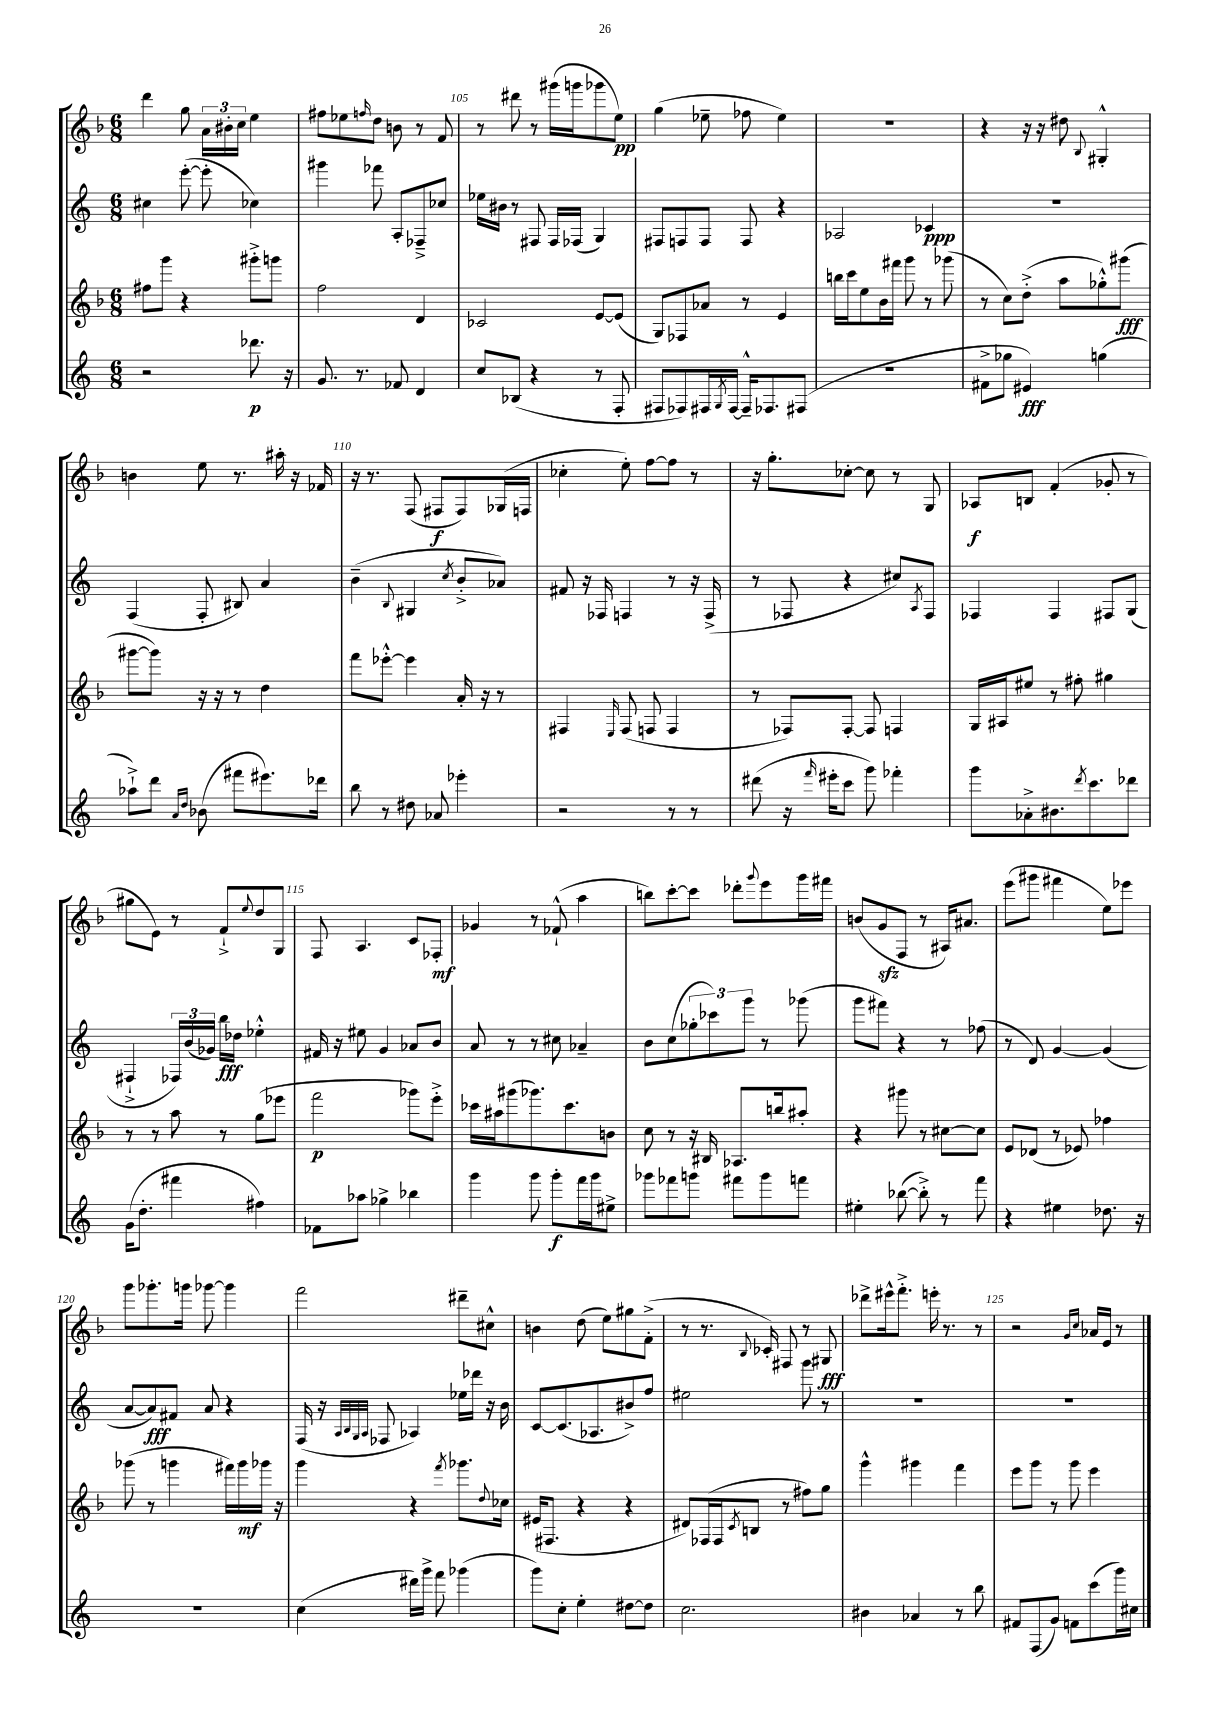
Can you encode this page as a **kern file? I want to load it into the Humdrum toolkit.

**kern	**kern	**kern	**kern
*staff4	*staff3	*staff2	*staff1
*clefG2	*clefG2	*clefG2	*clefG2
*k[]	*k[b-]	*k[]	*k[b-]
*M6/8	*M6/8	*M6/8	*M6/8
2r	8ff#	4cc#	4ddd
.	8ggg	.	.
.	4r	([8eee'	8gg
.	.	8eee']	24a
.	.	.	24b#'
.	.	.	24cc
8.ddd-	8ggg#'^	4cc-)	4ee
.	8ggg	.	.
16r	.	.	.
=	=	=	=
8.g	2ff	4ggg#	8ff#
.	.	.	8ee-
8.r	.	.	.
.	.	.	16qqff
.	.	8fff-	8dd
8f-	.	8A'	8b
4d	4d	8F-~^	8r
.	.	8cc-	8f
=	=	=	=
8cc	2c-	16ee-	8r
.	.	16b#	.
(8B-	.	8r	8ddd#
4r	.	8F#	8r
.	.	16F#	(16ggg#
.	.	(16F-	16ggg
8r	[8e	4G)	8ggg-
8F'	(8e]	.	8ee)
=	=	=	=
8F#	8G)	8F#	(4gg
8F-)	8F-	8F	.
16F#	8a-	8F	8ee-~
8qG	.	.	.
[16F#	.	.	.
16F#~^^]	8r	8F	8ff-
8.F-	.	.	.
.	4e	4r	4ee-)
(8F#	.	.	.
=	=	=	=
2.r	16bb	2A-	2.r
.	16ccc	.	.
.	8ee	.	.
.	16b-	.	.
.	16fff#	.	.
.	8ggg	.	.
.	8r	4c-	.
.	(8ggg-	.	.
=	=	=	=
8f#^	8r	2.r	4r
8gg-	8cc)	.	.
4e#)	(8dd'^	.	16r
.	.	.	16r
.	8aa	.	8dd#
.	.	.	8qqB-
(4gg	8gg-'^^)	.	4G#'^^
.	(8ggg#	.	.
=	=	=	=
8aa-`^)	[8ggg#	(4F	4b
8ddd	8ggg#])	.	.
16qqa	.	.	.
16qqdd	.	.	.
(8b-	16r	8F'	8ee
.	16r	.	.
8fff#	8r	8B#)	8.r
8.eee#)	4dd	4a	.
.	.	.	16aa#'
.	.	.	16r
16ddd-	.	.	16f-
=	=	=	=
8bb	8fff	(4b~	16r
.	.	.	8.r
8r	[8eee-'^^	.	.
.	.	8qqB	.
8dd#	4eee-]	4G#	(8F
8a-	.	.	8F#
.	.	8qcc	.
4eee-'	16a'	8b'^	8F#)
.	16r	.	.
.	8r	8a-)	(16G-
.	.	.	16F
=	=	=	=
2r	4F#	8f#	4cc-'
.	.	16r	.
.	.	16F-	.
.	16qqE	.	.
.	(8F#	4F	8ee')
.	8F	.	[8ff
8r	4F	8r	8ff]
8r	.	16r	8r
.	.	(16F^	.
=	=	=	=
(8ddd#	8r	8r	16r
.	.	.	8.gg'
16r	8F-)	8F-	.
16qqfff	.	.	.
16eee#'	.	.	.
8ccc	[8F-'	4r	[8cc-'
8ggg)	8F-]	.	8cc-]
4fff-'	4F	8cc#)	8r
.	.	8qA	.
.	.	8F-	8G
=	=	=	=
8ggg	16G	4F-	8A-
.	16A#	.	.
8a-'^	8ee#	.	8B
8.b#	8r	4F-	(4f'
.	8ff#'	.	.
8qddd	.	.	.
8.ccc	.	.	.
.	4gg#	8F#	8g-'
8ddd-	.	(8G	8r
=	=	=	=
(16g	8r	4F#`^	8gg#
8.dd'	.	.	.
.	8r	.	8e)
4fff#	8aa	24F-)	8r
.	.	(24b	.
.	.	24g-)	.
.	8r	16bb	8f`^
.	.	16dd-	.
.	.	.	8qqee
4ff#)	(8gg	4ee-'^^	8dd
.	8eee-	.	8G
=	=	=	=
8f-	2fff	16f#	8F
.	.	16r	.
8aa-	.	8ee#	4.A
4gg-^	.	4g	.
4bb-	8ggg-)	8a-	8c
.	8eee'^	8b	8F-'
=	=	=	=
4ggg	16ccc-	8a	4g-
.	16aa#	.	.
.	(8ggg#	8r	.
8ggg	8.ggg-)	8r	8r
8ggg'	.	8cc#	(8f-`^^
.	8.ccc-	.	.
16fff	.	4a-~	4aa
16ggg	.	.	.
8ee#^	8b	.	.
=	=	=	=
8ggg-	8cc	8b	8bb)
8fff-	8r	(8cc	[8ccc'
8ggg	16r	12gg-'	8ccc]
.	16B#	.	.
.	.	12ccc-)	.
8fff#	8.A-	.	8ddd-'
.	.	12ggg	.
.	.	.	8qqggg
8ggg	.	8r	8eee
.	16bb	.	.
8fff	8aa#'	(8ggg-	16ggg
.	.	.	16fff#
=	=	=	=
4ee#'	4r	8ggg	(8b
.	.	8fff#)	8g
([8bb-	8ggg#	4r	8F
8bb-'^])	8r	.	8r
8r	[8cc#	8r	16A#)
.	.	.	8.a#
8fff	8cc#]	(8ff-	.
=	=	=	=
4r	8e	8r	(8eee
.	(8d-	8d)	8ggg#
4ee#	8r	[4g	4fff#
.	8e-)	.	.
8.dd-	4ff-	(4g]	8ee)
.	.	.	8eee-
16r	.	.	.
=	=	=	=
2.r	(8ggg-	[8a	8ggg
.	8r	8a])	8.ggg-'
.	4ggg	8f#	.
.	.	.	16ggg
.	.	8a	[8ggg-
.	16fff#)	4r	4ggg-]
.	16ggg	.	.
.	16ggg-	.	.
.	16r	.	.
=	=	=	=
(4cc	4ggg	(16F	2fff
.	.	16r	.
.	.	32qqA	.
.	.	32qqB	.
.	.	32qqG	.
.	.	32qqA	.
.	.	8F-	.
16ddd#)	4r	4A-)	.
16ggg^	.	.	.
8fff	.	.	.
.	8qfff	.	.
(4ggg-	8.ggg-	16ee-	8ddd#~
.	.	16ddd-	.
.	.	16r	8cc#^^
.	8qqdd	.	.
.	16cc-	16b	.
=	=	=	=
8ggg)	(16e#	[8c	4b
.	8.F#	.	.
8cc'	.	(8.c]	.
4ee'	4r	.	(8dd
.	.	8.A-	.
.	.	.	8ee)
[8dd#	4r	8b#^)	8gg#
8dd#]	.	8ff	(8f'^
=	=	=	=
2.cc	8d#)	2ee#	8r
.	(16F-	.	8.r
.	16F-	.	.
.	8qc	.	.
.	8B	.	.
.	.	.	8qqB-
.	.	.	16c-')
.	8r	.	8F#
.	8ff#)	8ggg	8r
.	8gg	8r	8G#
=	=	=	=
4b#	4ggg^^	2.r	8ddd-^
.	.	.	16eee#^^
.	.	.	8.fff'^
4a-	4ggg#	.	.
.	.	.	16eee'
.	.	.	8.r
8r	4fff	.	.
8bb	.	.	8r
=	=	=	=
8f#	8eee	2.r	2r
(8F	8ggg	.	.
8g)	8r	.	.
8f	8ggg	.	.
.	.	.	16qqg
.	.	.	16qqcc
(8ccc	4eee	.	16a-
.	.	.	16e
16ggg)	.	.	8r
16cc#	.	.	.
==	==	==	==
*-	*-	*-	*-
